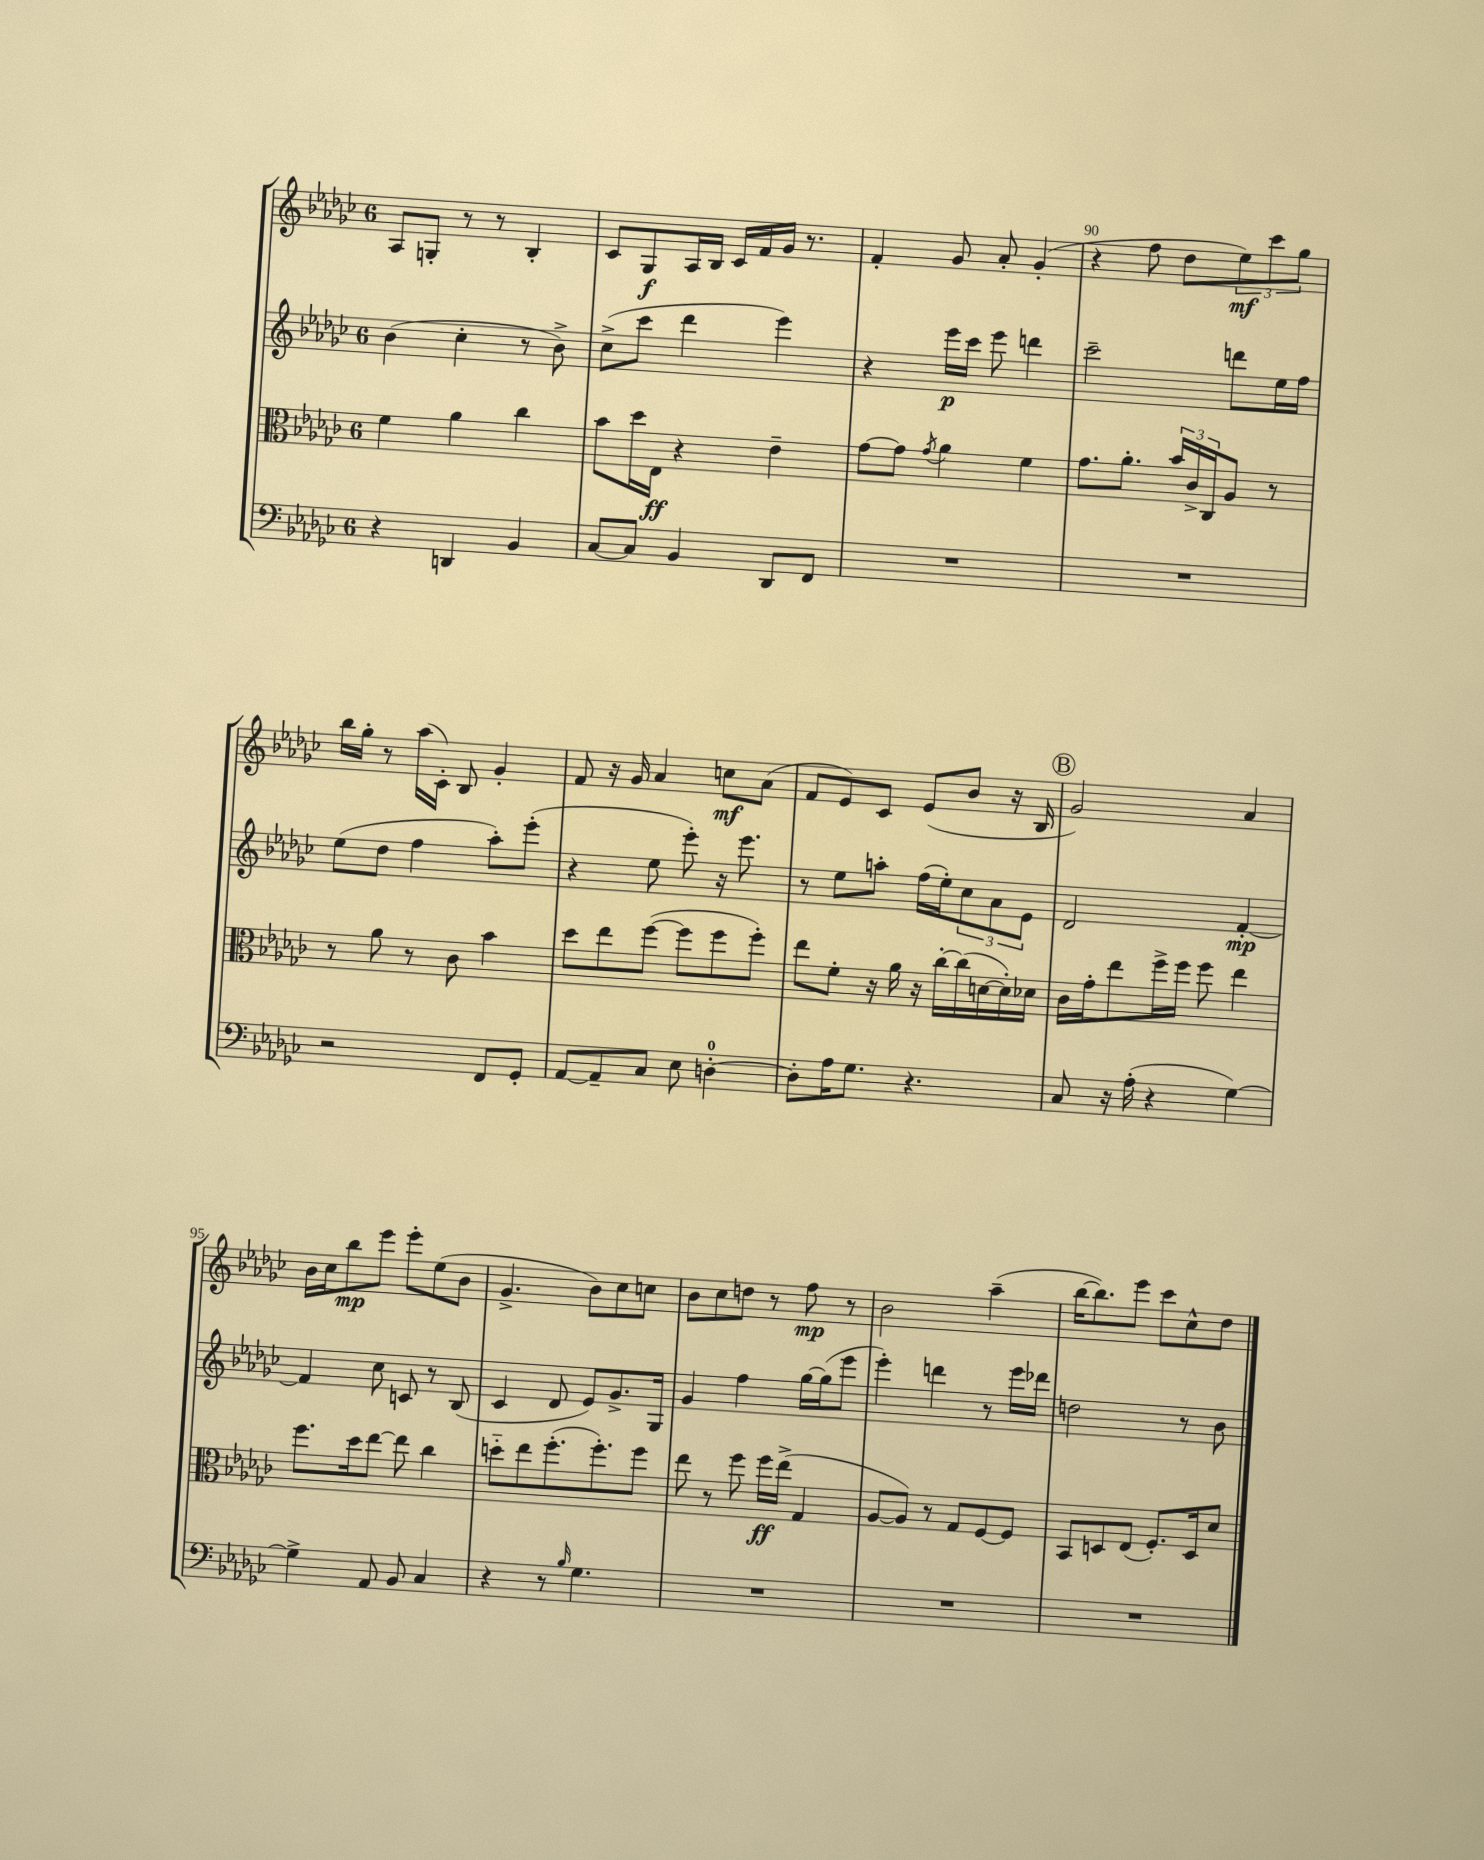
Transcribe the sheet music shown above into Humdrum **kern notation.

**kern	**kern	**dynam	**kern	**dynam	**kern	**dynam
*part4	*part3	*part3	*part2	*part2	*part1	*part1
*staff4	*staff3	*staff3	*staff2	*staff2	*staff1	*staff1
*clefF4	*clefC3	*	*clefG2	*	*clefG2	*
*k[b-e-a-d-g-c-]	*k[b-e-a-d-g-c-]	*	*k[b-e-a-d-g-c-]	*	*k[b-e-a-d-g-c-]	*
*M6/8	*M6/8	*	*M6/8	*	*M6/8	*
=87	=87	=87	=87	=87	=87	=87
4r	4f\	.	(4b-\	.	8A-/L	.
.	.	.	.	.	8Gn'/J	.
4DDn/	4a-\	.	4cc-'\	.	8r	.
.	.	.	.	.	8r	.
4BB-/	4cc-\	.	8r	.	4B-'/	.
.	.	.	8b-^\)	.	.	.
=88	=88	=88	=88	=88	=88	=88
[8C-/L	8b-\L	.	(8cc-^\L	.	8c-/L	.
8C-/J]	16dd-\L	.	8ccc-\J	.	8G-/	f
.	16E-\JJ	ff	.	.	.	.
4BB-/	4r	.	4ddd-\	.	16A-/L	.
.	.	.	.	.	16B-/JJ	.
.	.	.	.	.	16c-/LL	.
.	.	.	.	.	16f/	.
8DD-/L	4e-~\	.	4eee-\)	.	16g-/JJ	.
.	.	.	.	.	8.r	.
8FF/J	.	.	.	.	.	.
=89	=89	=89	=89	=89	=89	=89
2.r	[8g-\L	.	4r	.	4f'/	.
.	8g-\J]	.	.	.	.	.
.	8qg-/	.	.	.	.	.
.	4a-\	.	16eee-\LL	p	8g-/	.
.	.	.	16ccc-\JJ	.	.	.
.	.	.	8eee-\	.	8a-'/	.
.	4f\	.	4dddn\	.	(4g-'/	.
=90	=90	=90	=90	=90	=90	=90
2.r	8.g-\L	.	2ccc-~\	.	4r	.
.	8.a-'\J	.	.	.	.	.
.	.	.	.	.	8ff\	.
.	24b-/LL	.	.	.	8dd-\L	.
.	24c-^/	.	.	.	.	.
.	24C-/J	.	.	.	.	.
.	8A-/J	.	8dddn\L	.	12ee-\)	mf
.	.	.	.	.	12ccc-\	.
.	8r	.	16ee-\L	.	.	.
.	.	.	.	.	12gg-\J	.
.	.	.	16ff\JJ	.	.	.
!!LO:LB:g=z
=91	=91	=91	=91	=91	=91	=91
2r	8r	.	(8ee-\L	.	16bb-\LL	.
.	.	.	.	.	16gg-'\JJ	.
.	8a-\	.	8dd-\J	.	8r	.
.	8r	.	4ff\	.	(16aa-\LL	.
.	.	.	.	.	16c-'\JJ)	.
.	8c-\	.	.	.	8B-/	.
8FF/L	4b-\	.	8aa-'\L)	.	4g-'/	.
8GG-'/J	.	.	(8eee-'\J	.	.	.
=92	=92	=92	=92	=92	=92	=92
[8AA-/L	8dd-\L	.	4r	.	8f/	.
8AA-~/]	8ee-\	.	.	.	16r	.
.	.	.	.	.	16g-/	.
8C-/J	([8ff\J	.	8ee-\	.	4a-/	.
8E-\	8ff\L]	.	8eee-'\)	.	.	.
[4Dn'\	8ff\	.	16r	.	8ccn\L	mf
.	.	.	8.eee-\	.	.	.
.	8ff'\J)	.	.	.	(8a-\J	.
=93	=93	=93	=93	=93	=93	=93
8D'\L]	8ee-\L	.	8r	.	8f/L	.
16A-\K	8f'\J	.	8ee-\L	.	8e-/)	.
8.G-\J	.	.	.	.	.	.
.	16r	.	8aan'\J	.	8c-/J	.
.	16a-\	.	.	.	.	.
4.r	16r	.	(16ff\LL	.	(8e-/L	.
.	[16cc-'\LL	.	16ee-'\J)	.	.	.
.	(16cc-\]	.	12cc-\	.	8b-/J	.
.	[16dn\	.	.	.	.	.
.	.	.	12a-\	.	.	.
.	16d'\])	.	.	.	16r	.
.	.	.	12e-\J	.	.	.
.	16d-X\JJ	.	.	.	16B-/	.
!!LO:REH:place=s1:t=B
=94	=94	=94	=94	=94	=94	=94
8C-/	16c-\LL	.	2d-/	.	2g-/)	.
.	16g-'\J	.	.	.	.	.
16r	8ee-\	.	.	.	.	.
(16A-'\	.	.	.	.	.	.
4r	16ff^\L	.	.	.	.	.
.	16ff\JJ	.	.	.	.	.
.	8ff\	.	.	.	.	.
[4G-\)	4ee-\	.	[4f'/	mp	4a-/	.
!!LO:LB:g=z
=95	=95	=95	=95	=95	=95	=95
4G-^\]	8.ff\L	.	4f/]	.	16b-\LL	.
.	.	.	.	.	16cc-\J	.
.	.	.	.	.	8bb-\	mp
.	16dd-\k	.	.	.	.	.
8AA-/	[8ee-\J	.	8cc-\	.	8eee-\J	.
8BB-/	8ee-\]	.	8cn/	.	8eee-'\L	.
4C-/	4cc-\	.	8r	.	(8ee-\	.
.	.	.	(8B-/	.	8b-\J	.
=96	=96	=96	=96	=96	=96	=96
4r	8ddn\L	.	4c-/	.	4.g-^/	.
.	8ee-\	.	.	.	.	.
8r	(8.ff'\	.	8d-/	.	.	.
16qqB-/	.	.	.	.	.	.
4.G-\	.	.	8e-/L)	.	8b-\L)	.
.	8.ff'\)	.	.	.	.	.
.	.	.	8.g-^/	.	8cc-\	.
.	8ff\J	.	.	.	8ccn\J	.
.	.	.	16G-/Jk	.	.	.
=97	=97	=97	=97	=97	=97	=97
2.r	8ee-\	.	4g-/	.	8b-\L	.
.	8r	.	.	.	8cc-\	.
.	8ff\	.	4ff\	.	8ddn\J	.
.	16ff\LL	ff	.	.	8r	.
.	(16ee-^\JJ	.	.	.	.	.
.	4G-/	.	[16gg-\LL	.	8ff\	mp
.	.	.	(16gg-\J]	.	.	.
.	.	.	8eee-\J	.	8r	.
=98	=98	=98	=98	=98	=98	=98
2.r	[8A-/L	.	4eee-'\)	.	2b-\	.
.	8A-/J])	.	.	.	.	.
.	8r	.	4dddn\	.	.	.
.	8G-/L	.	.	.	.	.
.	[8F/	.	8r	.	(4aa-~\	.
.	8F/J]	.	16eee-\LL	.	.	.
.	.	.	16ddd-X\JJ	.	.	.
=99	=99	=99	=99	=99	=99	=99
2.r	8BB-/L	.	2ddn\	.	[16bb-\KL	.
.	.	.	.	.	8.bb-\])	.
.	8Dn/	.	.	.	.	.
.	(8E-/J	.	.	.	8eee-\J	.
.	8.F'/L)	.	.	.	8ccc-\L	.
.	.	.	8r	.	8cc-^^\	.
.	16D/k	.	.	.	.	.
.	8d-/J	.	8b-\	.	8dd-\J	.
==	==	==	==	==	==	==
*-	*-	*-	*-	*-	*-	*-
